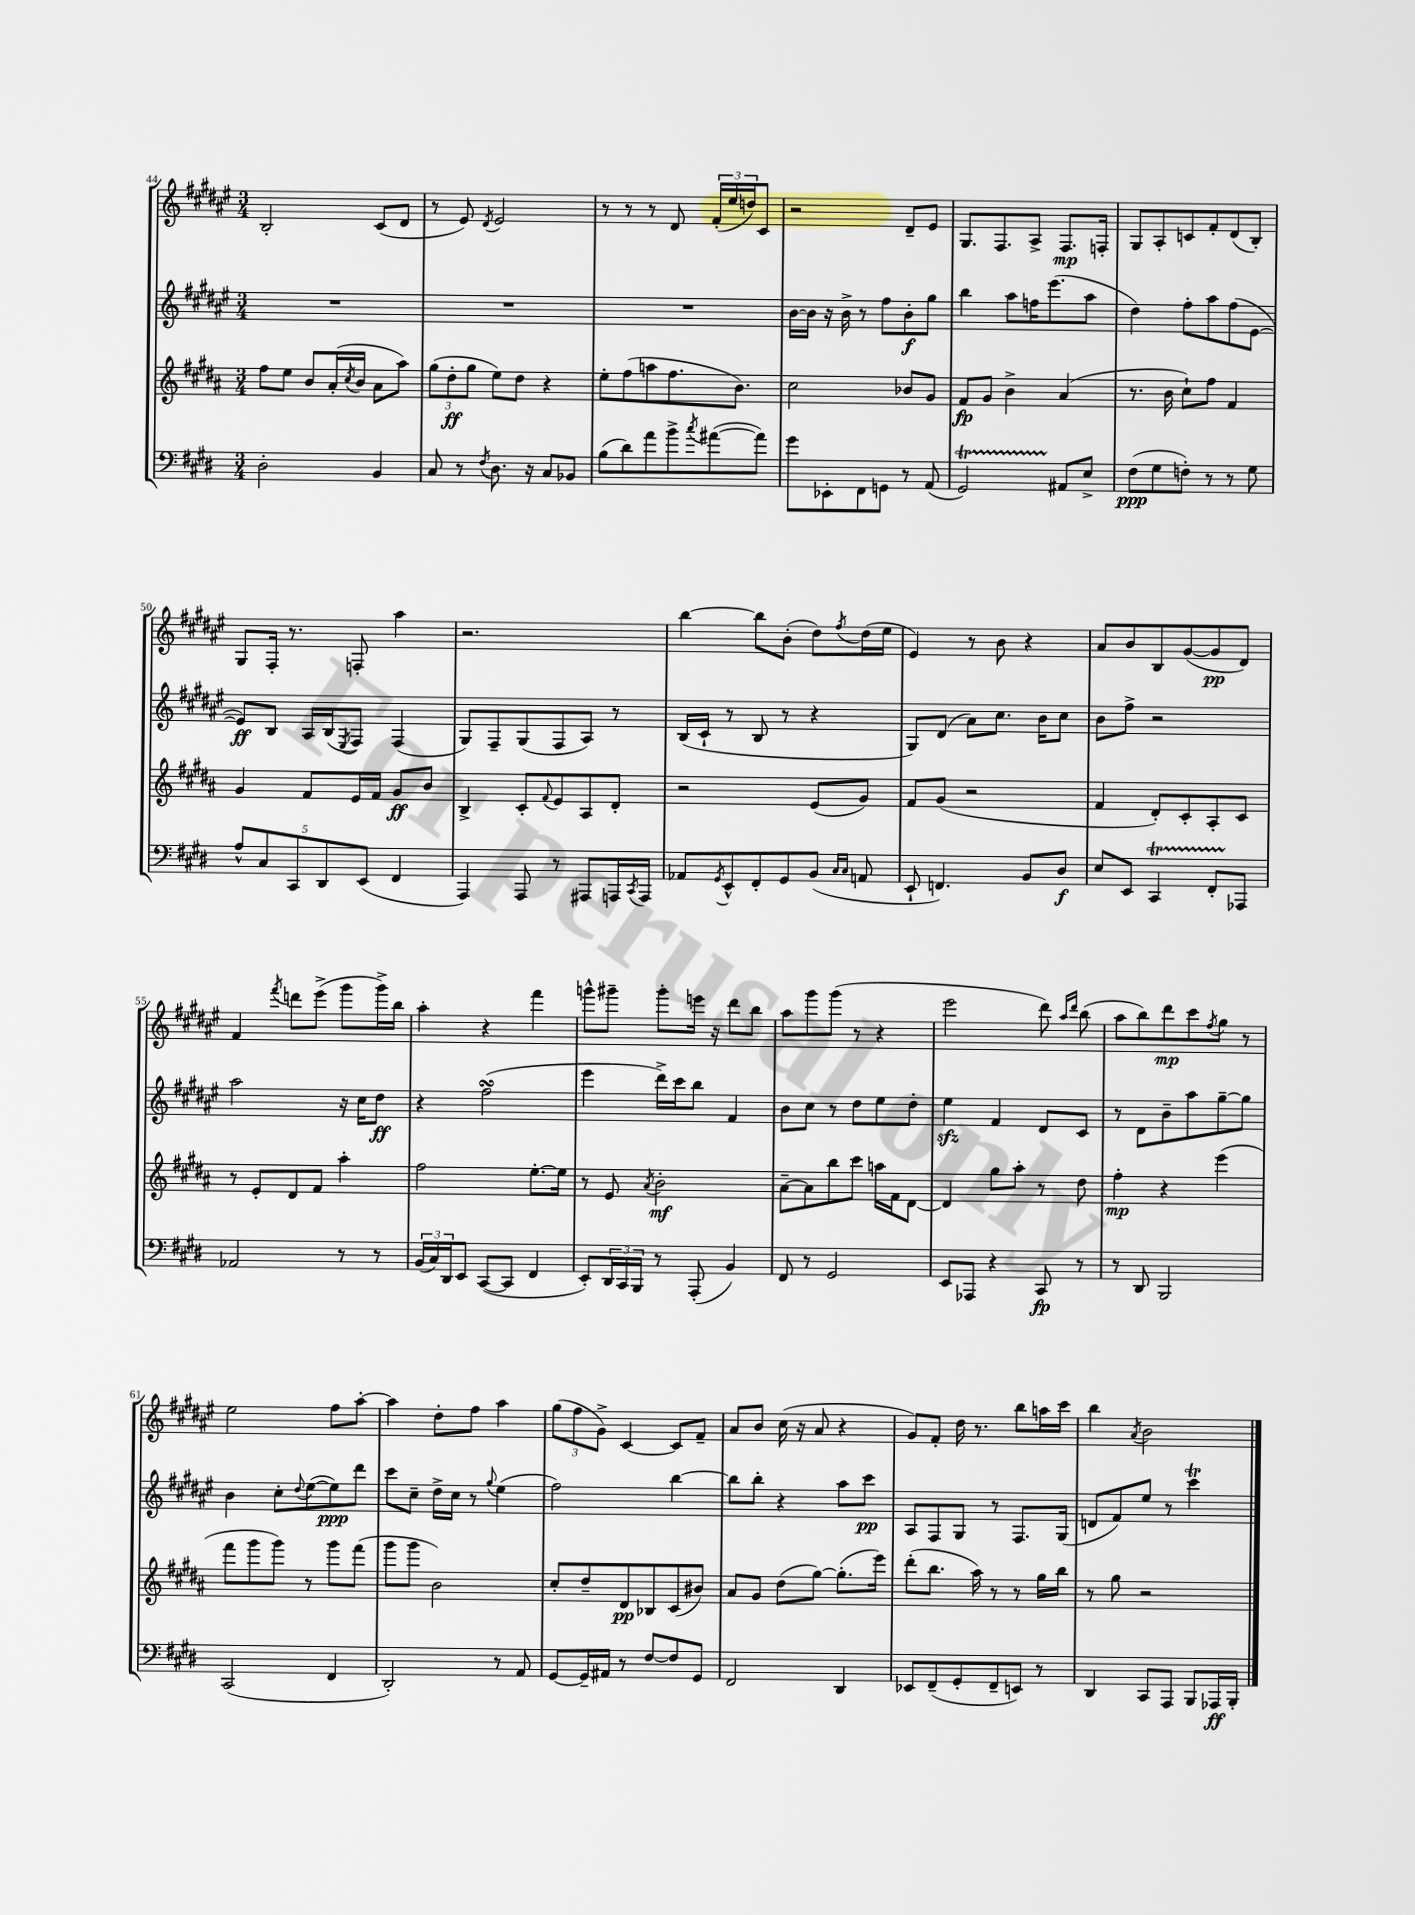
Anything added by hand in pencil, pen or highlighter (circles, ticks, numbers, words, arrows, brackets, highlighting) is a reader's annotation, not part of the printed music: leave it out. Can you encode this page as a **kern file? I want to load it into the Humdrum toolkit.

**kern	**dynam	**kern	**dynam	**kern	**dynam	**kern	**dynam
*part4	*part4	*part3	*part3	*part2	*part2	*part1	*part1
*staff4	*staff4	*staff3	*staff3	*staff2	*staff2	*staff1	*staff1
*clefF4	*	*clefG2	*	*clefG2	*	*clefG2	*
*k[f#c#g#d#]	*	*k[f#c#g#d#a#]	*	*k[f#c#g#d#a#e#]	*	*k[f#c#g#d#a#e#]	*
*M3/4	*	*M3/4	*	*M3/4	*	*M3/4	*
=44	=44	=44	=44	=44	=44	=44	=44
2D#'\	.	8ff#\L	.	2.r	.	2B'/	.
.	.	8ee\J	.	.	.	.	.
.	.	8b/L	.	.	.	.	.
.	.	(16a#'/L	.	.	.	.	.
.	.	8qcc#/	.	.	.	.	.
.	.	16b/JJ	.	.	.	.	.
4BB/	.	8a#\L	.	.	.	(8c#/L	.
.	.	8aa#\J)	.	.	.	8d#/J	.
=45	=45	=45	=45	=45	=45	=45	=45
8C#/	.	(12gg#\L	.	2.r	.	8r	.
.	.	12dd#'\	ff	.	.	.	.
8r	.	.	.	.	.	8e#/)	.
.	.	12gg#\J	.	.	.	.	.
8qF#/	.	.	.	.	.	8qd#/	.
8.D#\	.	8ee\L)	.	.	.	2e#/	.
.	.	8dd#\J	.	.	.	.	.
16r	.	.	.	.	.	.	.
8C#/L	.	4r	.	.	.	.	.
8BB-X/J	.	.	.	.	.	.	.
=46	=46	=46	=46	=46	=46	=46	=46
(8B\L	.	8ee'\L	.	2.r	.	8r	.
8d#\)	.	(8ff#\	.	.	.	8r	.
8a\	.	8aan\	.	.	.	8r	.
8b^\	.	8.ff#\	.	.	.	8d#/	.
8qcc#/	.	.	.	.	.	.	.
([8a#X\	.	.	.	.	.	(24f#'/LL	.
.	.	.	.	.	.	24ee#/	.
.	.	8.b\J)	.	.	.	.	.
.	.	.	.	.	.	24ddn/J)	.
8a#\J])	.	.	.	.	.	8c#/J	.
=47	=47	=47	=47	=47	=47	=47	=47
8g#\L	.	2cc#\	.	[16b\LL	.	2r	.
.	.	.	.	16b\JJ]	.	.	.
8EE-X'\	.	.	.	16r	.	.	.
.	.	.	.	16b^\	.	.	.
8FF#\	.	.	.	8r	.	.	.
8GGn\J	.	.	.	8ff#\L	.	.	.
8r	.	8b-X/L	.	8b'\	f	8d#~/L	.
(8AA/	.	8g#/J	.	8gg#\J	.	8e#/J	.
=48	=48	=48	=48	=48	=48	=48	=48
2GG#t/)	.	8f#/L	fp	4bb\	.	8.G#/L	.
.	.	8g#/J	.	.	.	.	.
.	.	.	.	.	.	8.F#/	.
.	.	4b^\	.	8aa#\L	.	.	.
.	.	.	.	16ffn\K	.	8A#^/J	.
.	.	.	.	(8.eee#\	.	.	.
8AA#X/L	.	(4a#/	.	.	.	8.F#/L	mp
8E^/J	.	.	.	8aa#\J	.	.	.
.	.	.	.	.	.	16Fn'/Jk	.
=49	=49	=49	=49	=49	=49	=49	=49
(8F#\L	ppp	8.r	.	4dd#\)	.	8G#/L	.
8G#\	.	.	.	.	.	8A#'/	.
.	.	16b\	.	.	.	.	.
8Fn'\J)	.	8cc#`\L)	.	8ff#'\L	.	8cn/	.
8r	.	8ff#\J	.	8aa#\	.	8f#'/	.
8r	.	4f#/	.	(8ff#\	.	(8d#/	.
8G#\	.	.	.	[8e#\J	.	8B'/J)	.
!!LO:LB:g=z
=50	=50	=50	=50	=50	=50	=50	=50
10A^^/L	.	4g#/	.	8e#/L])	ff	8G#/L	.
10C#/	.	.	.	.	.	.	.
.	.	.	.	8B/J	.	16F#'/Jk	.
.	.	.	.	.	.	8.r	.
10CC#/	.	.	.	.	.	.	.
.	.	8f#/L	.	16A#/LL	.	.	.
10DD#/	.	.	.	.	.	.	.
.	.	.	.	(16B/J	.	.	.
.	.	.	.	8qE#/	.	.	.
.	.	16e/L	.	8F#/J)	.	8Fn'/	.
(10EE/J	.	.	.	.	.	.	.
.	.	16f#/JJ	.	.	.	.	.
4FF#/	.	8g#/L	ff	(4F#/	.	4aa#\	.
.	.	8b/J	.	.	.	.	.
=51	=51	=51	=51	=51	=51	=51	=51
4AAA/)	.	4B^/	.	8G#/L)	.	2.r	.
.	.	.	.	8F#~/	.	.	.
8AAA/	.	8c#'/L	.	(8G#/	.	.	.
.	.	8qqf#/	.	.	.	.	.
8r	.	8e/	.	8F#/	.	.	.
8AAA#X/L	.	8A#/	.	8A#/J)	.	.	.
16AAAn/L	.	8d#'/J	.	8r	.	.	.
8qCC#/	.	.	.	.	.	.	.
16AAA/JJ	.	.	.	.	.	.	.
=52	=52	=52	=52	=52	=52	=52	=52
8AA-X/L	.	2r	.	(16B/LL	.	[4bb\	.
.	.	.	.	16c#`/JJ	.	.	.
8qGG#/	.	.	.	.	.	.	.
8EE^^/	.	.	.	8r	.	.	.
8FF#'/	.	.	.	8B/	.	8bb\L]	.
8GG#/	.	.	.	8r	.	(8b'\J	.
(8BB/J	.	(8e/L	.	4r	.	8dd#\L)	.
16qqC#/LL	.	.	.	.	.	.	.
16qqC#/JJ	.	.	.	.	.	8qff#/	.
8AAn/	.	8g#/J)	.	.	.	(16dd#\L	.
.	.	.	.	.	.	16ee#\JJ	.
=53	=53	=53	=53	=53	=53	=53	=53
8EE`/	.	8f#/L	.	8G#/L)	.	4e#/)	.
4.FFn/)	.	(8g#/J	.	(8d#/J	.	.	.
.	.	2r	.	8a#\L)	.	8r	.
.	.	.	.	8.cc#\J	.	8b\	.
8BB/L	.	.	.	.	.	4r	.
.	.	.	.	16b\KL	.	.	.
8D#/J	f	.	.	8cc#\J	.	.	.
=54	=54	=54	=54	=54	=54	=54	=54
8E/L	.	4f#/	.	8b\L	.	8a#/L	.
8EE/J	.	.	.	8ff#^\J	.	8b/	.
4CC#T/	.	8d#'/L)	.	2r	.	8B/	.
.	.	8c#'/	.	.	.	([8g#/	.
8FF#TTT'/L	.	8A#'/	.	.	.	8g#/]	pp
8AAA-X/J	.	8c#/J	.	.	.	8d#/J)	.
!!LO:LB:g=z
=55	=55	=55	=55	=55	=55	=55	=55
2AA-X/	.	8r	.	2aa#\	.	4f#/	.
.	.	8e'/L	.	.	.	.	.
.	.	.	.	.	.	8qfff#/	.
.	.	8d#/	.	.	.	8dddn\L	.
.	.	8f#/J	.	.	.	(8eee#^\J	.
8r	.	4aa#'\	.	16r	.	8ggg#\L	.
.	.	.	.	16cc#\KL	.	.	.
8r	.	.	.	8dd#\J	ff	16ggg#^\L)	.
.	.	.	.	.	.	16bb\JJ	.
=56	=56	=56	=56	=56	=56	=56	=56
(24BB/LL	.	2ff#\	.	4r	.	4aa#'\	.
24C#/)	.	.	.	.	.	.	.
24DD#/J	.	.	.	.	.	.	.
8EE/J	.	.	.	.	.	.	.
([8CC#/L	.	.	.	(2ff#sSSs\	.	4r	.
8CC#/J]	.	.	.	.	.	.	.
4FF#/	.	[8.ee'\L	.	.	.	4fff#\	.
.	.	16ee\Jk]	.	.	.	.	.
=57	=57	=57	=57	=57	=57	=57	=57
8EE'/L)	.	8r	.	4eee#\	.	8gggn^^\L	.
24DD#/L	.	8e/	.	.	.	8ggg#X~\J	.
24CC#/	.	.	.	.	.	.	.
24BBB/JJ	.	.	.	.	.	.	.
.	.	8qa#/	.	.	.	.	.
8r	.	2b'\	mf	16ddd#^\LL)	.	8ggg#'\L	.
.	.	.	.	16ccc#\J	.	.	.
(8AAA'/	.	.	.	8bb\J	.	16eeen\Jk	.
.	.	.	.	.	.	16r	.
4BB/)	.	.	.	4f#/	.	8ddd#\L	.
.	.	.	.	.	.	8bb\J	.
=58	=58	=58	=58	=58	=58	=58	=58
8FF#/	.	[8a#~\L	.	8b\L	.	8aa#\L	.
8r	.	8a#\]	.	8cc#\J	.	8ggg#\	.
2GG#/	.	8bb\	.	8r	.	(8ggg#\J	.
.	.	8ccc#\J	.	8dd#\L	.	8r	.
.	.	16aan\LL	.	8ee#\	.	4r	.
.	.	16f#\J	.	.	.	.	.
.	.	[8d#\J	.	8dd#'\J	.	.	.
=59	=59	=59	=59	=59	=59	=59	=59
8EE/L	.	4d#/]	.	4ee#zz\	.	2eee#\	.
8AAA-X/J	.	.	.	.	.	.	.
4r	.	8gg#\L	.	4f#/	.	.	.
.	.	8aa#'\J	.	.	.	.	.
8CC#/	fp	8r	.	8d#/L	.	8ddd#\)	.
.	.	.	.	.	.	16qqaa#/LL	.
.	.	.	.	.	.	16qqddd#/JJ	.
8r	.	8dd#\	.	8c#/J	.	(8bb\	.
=60	=60	=60	=60	=60	=60	=60	=60
8r	.	4ff#'\	mp	8r	.	8aa#\L	.
8DD#/	.	.	.	8d#\L	.	8bb\)	.
2BBB/	.	4r	.	8b~\	.	8ddd#\	mp
.	.	.	.	8aa#\	.	8ccc#\	.
.	.	.	.	.	.	8qff#/	.
.	.	(4eee\	.	[8gg#~\	.	8gg#\J	.
.	.	.	.	8gg#\J]	.	8r	.
!!LO:LB:g=z
=61	=61	=61	=61	=61	=61	=61	=61
(2CC#/	.	8fff#\L	.	4b\	.	2ee#\	.
.	.	8ggg#\	.	.	.	.	.
.	.	8ggg#\J)	.	8cc#'\L	.	.	.
.	.	.	.	8qqdd#/	.	.	.
.	.	8r	.	([8ee#\	.	.	.
4FF#/	.	8ggg#\L	.	8ee#\])	ppp	8ff#\L	.
.	.	(8fff#\J	.	8ddd#\J	.	[8aa#'\J	.
=62	=62	=62	=62	=62	=62	=62	=62
2DD#'/)	.	8ggg#\L	.	8ccc#\L	.	4aa#\]	.
.	.	8ggg#\J	.	8cc#~\J	.	.	.
.	.	2b\)	.	16dd#^\LL	.	8dd#'\L	.
.	.	.	.	16cc#\JJ	.	.	.
.	.	.	.	8r	.	8ff#\J	.
.	.	.	.	8qqgg#/	.	.	.
8r	.	.	.	(4ee#\	.	4aa#\	.
8AA/	.	.	.	.	.	.	.
=63	=63	=63	=63	=63	=63	=63	=63
[8GG#/L	.	8cc#'/L	.	2ff#\)	.	(12gg#\L	.
.	.	.	.	.	.	12ff#\	.
16GG#~/L]	.	8dd#~/	.	.	.	.	.
.	.	.	.	.	.	12g#^\J)	.
16AA#X/JJ	.	.	.	.	.	.	.
8r	.	8d#/	pp	.	.	[4c#/	.
[8F#/L	.	8B-X/	.	.	.	.	.
8F#/]	.	(8c#/	.	[4bb\	.	8c#/L]	.
8GG#/J	.	8b#X/J)	.	.	.	8f#~/J	.
=64	=64	=64	=64	=64	=64	=64	=64
2FF#/	.	8a#/L	.	8bb\L]	.	8a#/L	.
.	.	8g#/J	.	8bb'\J	.	8b/J	.
.	.	(8dd#\L	.	4r	.	(16cc#\	.
.	.	.	.	.	.	16r	.
.	.	[8gg#\J)	.	.	.	8a#/	.
4DD#/	.	(8.gg#'\L]	.	8aa#\L	.	4r	.
.	.	.	.	8ccc#\J	pp	.	.
.	.	16eee\Jk)	.	.	.	.	.
=65	=65	=65	=65	=65	=65	=65	=65
8EE-X/L	.	(8ddd#'\L	.	8A#/L	.	8g#/L)	.
(8FF#~/	.	8.bb\J	.	8F#/	.	8f#'/J	.
8GG#'/	.	.	.	8G#/J	.	16dd#\	.
.	.	16aa#\)	.	.	.	8.r	.
8FF#~/	.	8r	.	8r	.	.	.
8EEn/J)	.	8r	.	8.F#/L	.	8bb\L	.
8r	.	16gg#\LL	.	.	.	16aan\L	.
.	.	16bb\JJ	.	(16G#/Jk	.	16ccc#\JJ	.
=66	=66	=66	=66	=66	=66	=66	=66
4DD#/	.	8r	.	8dn/L	.	4bb\	.
.	.	8gg#\	.	8f#/)	.	.	.
.	.	.	.	.	.	8qa#/	.
8CC#/L	.	2r	.	8ee#/J	.	2b\	.
8AAA/J	.	.	.	8r	.	.	.
8BBB/L	.	.	.	4ccc#T\	.	.	.
16AAA-X/L	ff	.	.	.	.	.	.
16BBB'/JJ	.	.	.	.	.	.	.
==	==	==	==	==	==	==	==
*-	*-	*-	*-	*-	*-	*-	*-
